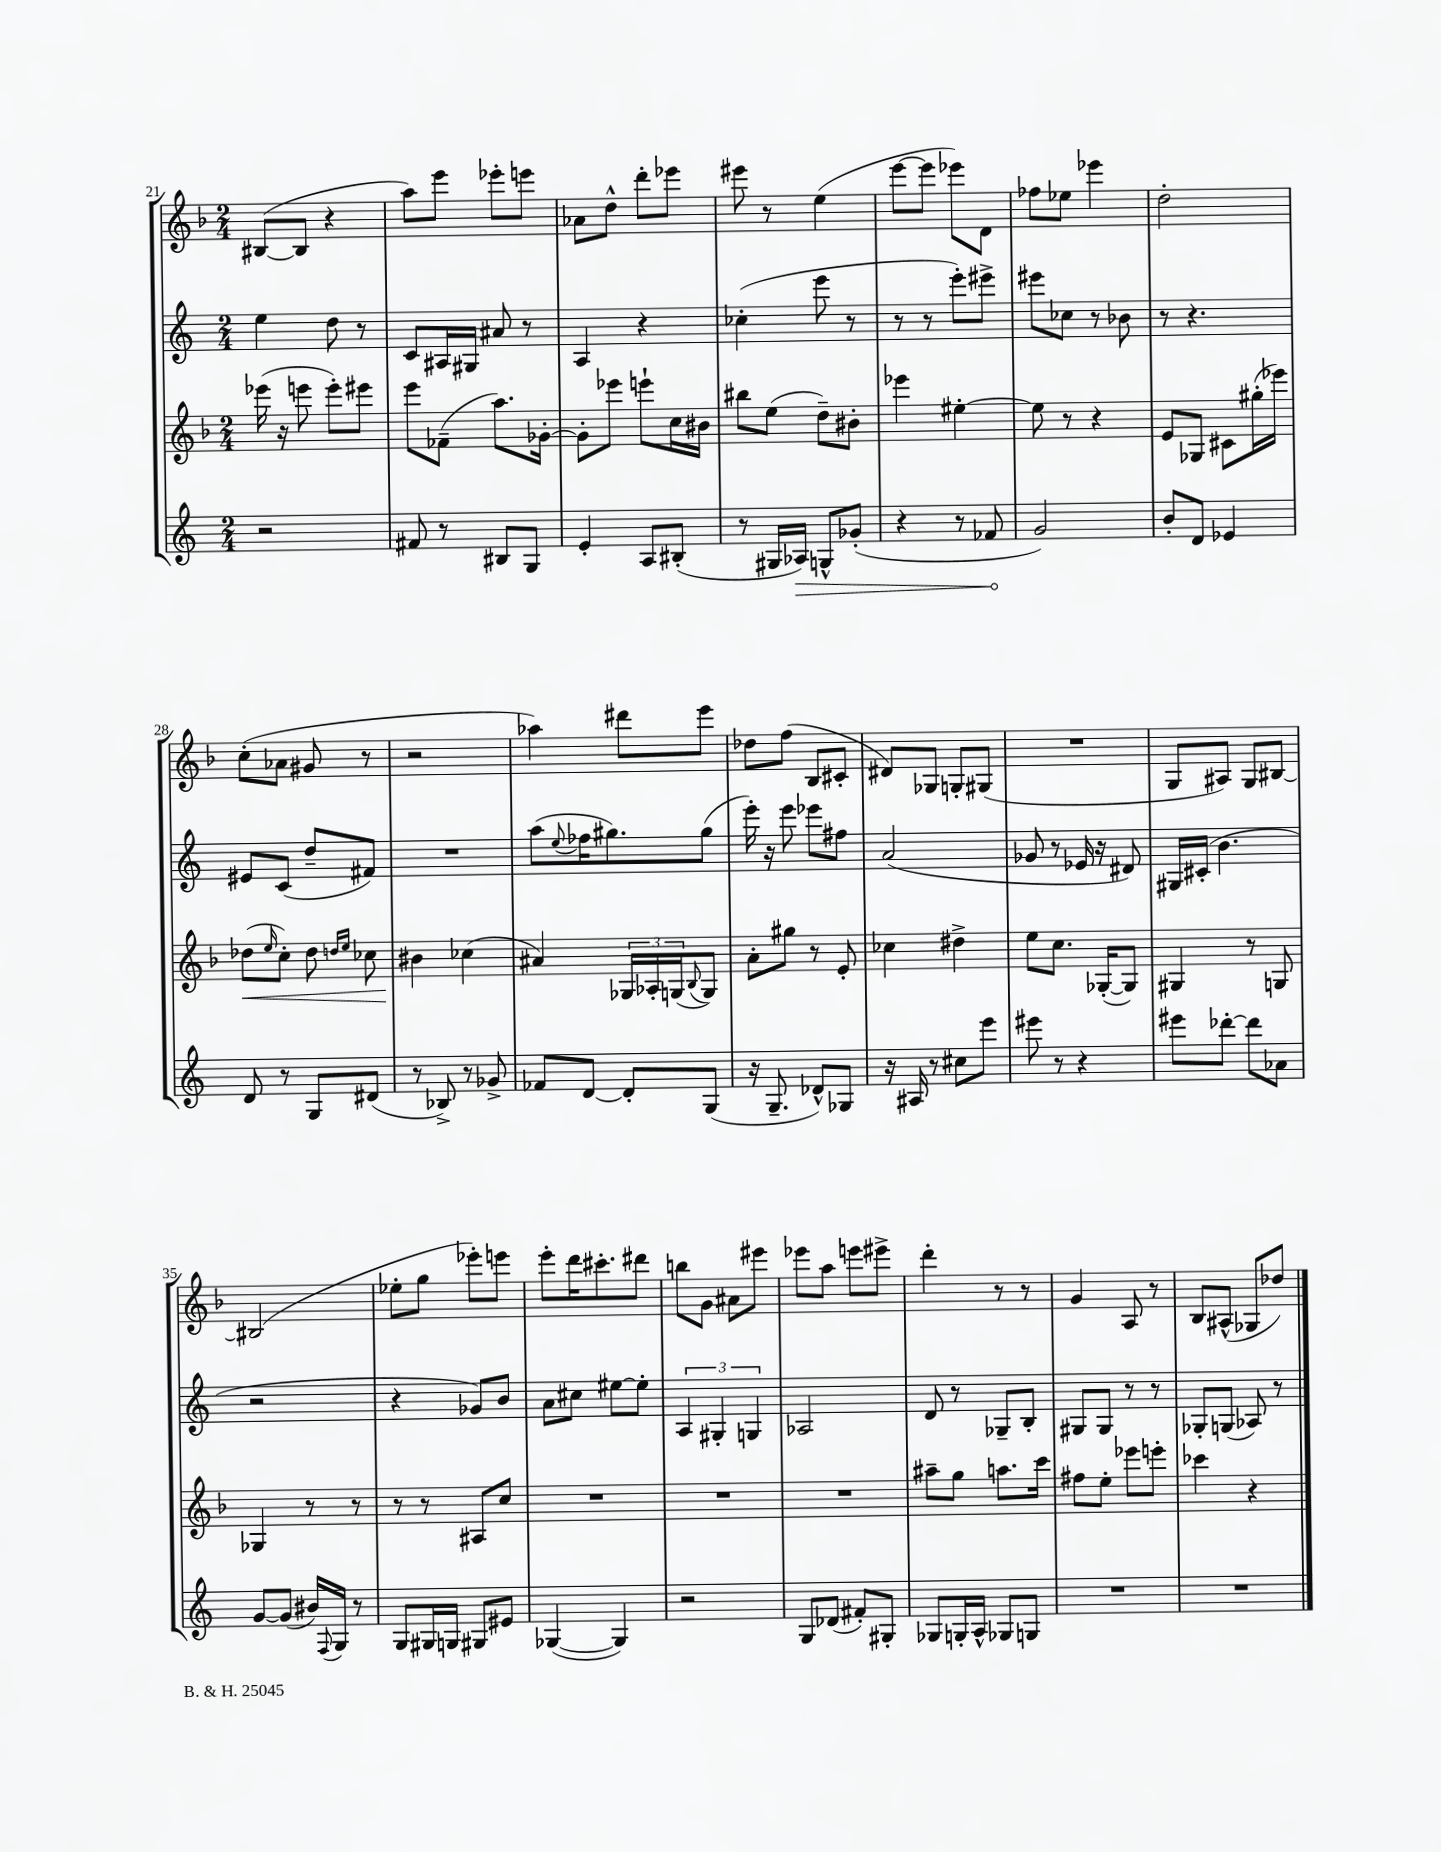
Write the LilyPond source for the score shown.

<<
\new StaffGroup <<
\new Staff = "s0" {
    \clef treble \key f \major \numericTimeSignature \time 2/4
    bis8~( bis8 r4 |
    a''8) e'''8 ees'''8-. e'''8 |
    aes'8 d''8-^ d'''8-. ees'''8 |
    eis'''8 r8 e''4( |
    e'''8~ e'''8 ees'''8) d'8 |
    fes''8 ees''8 ees'''4 |
    d''2-. |
    c''8-.( aes'8 gis'8 r8 |
    r2 |
    aes''4) dis'''8 e'''8 |
    des''8 f''8( bes8 cis'8-. |
    dis'8) ges8 g8-. gis8( |
    R2 |
    g8 ais8) g8 bis8~ |
    bis2( |
    ees''8-. g''8 ees'''8-.) e'''8 |
    e'''8-. d'''16 cis'''8.-. dis'''8 |
    b''8 g'8 ais'8 eis'''8 |
    ees'''8 a''8 e'''8 eis'''8-> |
    d'''4-. r8 r8 |
    g'4 a8 r8 |
    bes8 ais8-^( ges8 des''8) \bar "|." |
}
\new Staff = "s1" {
    \clef treble \key c \major \numericTimeSignature \time 2/4
    e''4 d''8 r8 |
    c'8 ais16 gis16 ais'8 r8 |
    a4 r4 |
    ces''4-.( e'''8 r8 |
    r8 r8 e'''8-.) eis'''8-> |
    eis'''8 ces''8 r8 bes'8 |
    r8 r4. |
    eis'8 c'8( d''8-- fis'8) |
    R2 |
    a''8( \appoggiatura { e''8 } fes''16 gis''8.) gis''8( |
    e'''16-.) r16 e'''8 ees'''8 fis''8 |
    a'2( |
    ges'8 r8 ees'16 r16 dis'8) |
    gis16 cis'16-.( b'4. |
    r2 |
    r4 ges'8) b'8 |
    a'8 cis''8 eis''8~ eis''8-. |
    \tuplet 3/2 { a4 gis4-. g4 } |
    aes2 |
    d'8 r8 ges8-- b8-. |
    gis8 gis8 r8 r8 |
    ges8-. g8( aes8) r8 \bar "|." |
}
\new Staff = "s2" {
    \clef treble \key f \major \numericTimeSignature \time 2/4
    ees'''16( r16 e'''8 e'''8-.) eis'''8 |
    e'''8 fes'8--( a''8.) ges'16~-. |
    ges'8-. ees'''8 e'''8-! c''16 bis'16 |
    bis''8 e''8( d''8--) bis'8-. |
    ees'''4 eis''4~-. |
    eis''8 r8 r4 |
    e'8 ges8 cis'8 gis''16-.( ees'''16) |
    des''8\<( \grace { e''16 } c''8-.) des''8 \grace { d''16 e''16 } ces''8 |
    bis'4\! ces''4( |
    ais'4) \tuplet 3/2 { ges16 aes16-. g16( } \appoggiatura { bes8 } g8) |
    a'8-. gis''8 r8 e'8-. |
    ces''4 dis''4-> |
    e''8 c''8. ges16~-.( ges8) |
    gis4 r8 g8 |
    ges4 r8 r8 |
    r8 r8 ais8 c''8 |
    R2 |
    R2 |
    R2 |
    ais''8-- g''8 a''8. c'''16 |
    fis''8 e''8-. ees'''8 e'''8-. |
    ces'''4 r4 \bar "|." |
}
\new Staff = "s3" {
    \clef treble \key c \major \numericTimeSignature \time 2/4
    r2 |
    fis'8 r8 bis8 g8 |
    e'4-. a8 bis8-.( |
    r8 gis16 \once \override Hairpin.circled-tip = ##t aes16\>) g8-^ ges'8-.( |
    r4 r8 fes'8\! |
    g'2) |
    b'8-. d'8 ees'4 |
    d'8 r8 g8 dis'8( |
    r8 bes8->) r8 ges'8-> |
    fes'8 d'8~ d'8-. g8( |
    r16 g8.-- des'8-^) ges8 |
    r16 ais16 r8 cis''8 e'''8 |
    eis'''8 r8 r4 |
    eis'''8 des'''8~-. des'''8 aes'8 |
    g'8~ g'8( bis'16) \appoggiatura { f8 } g16 r8 |
    g8 gis16 g16 gis8 eis'8 |
    ges4~( ges4) |
    r2 |
    g8 des'8( fis'8-.) gis8-. |
    ges8 g16-. a16-^ ges8 g8 |
    R2 |
    R2 \bar "|." |
}
>>
>>
\layout { \context { \Score currentBarNumber = #21 } }
